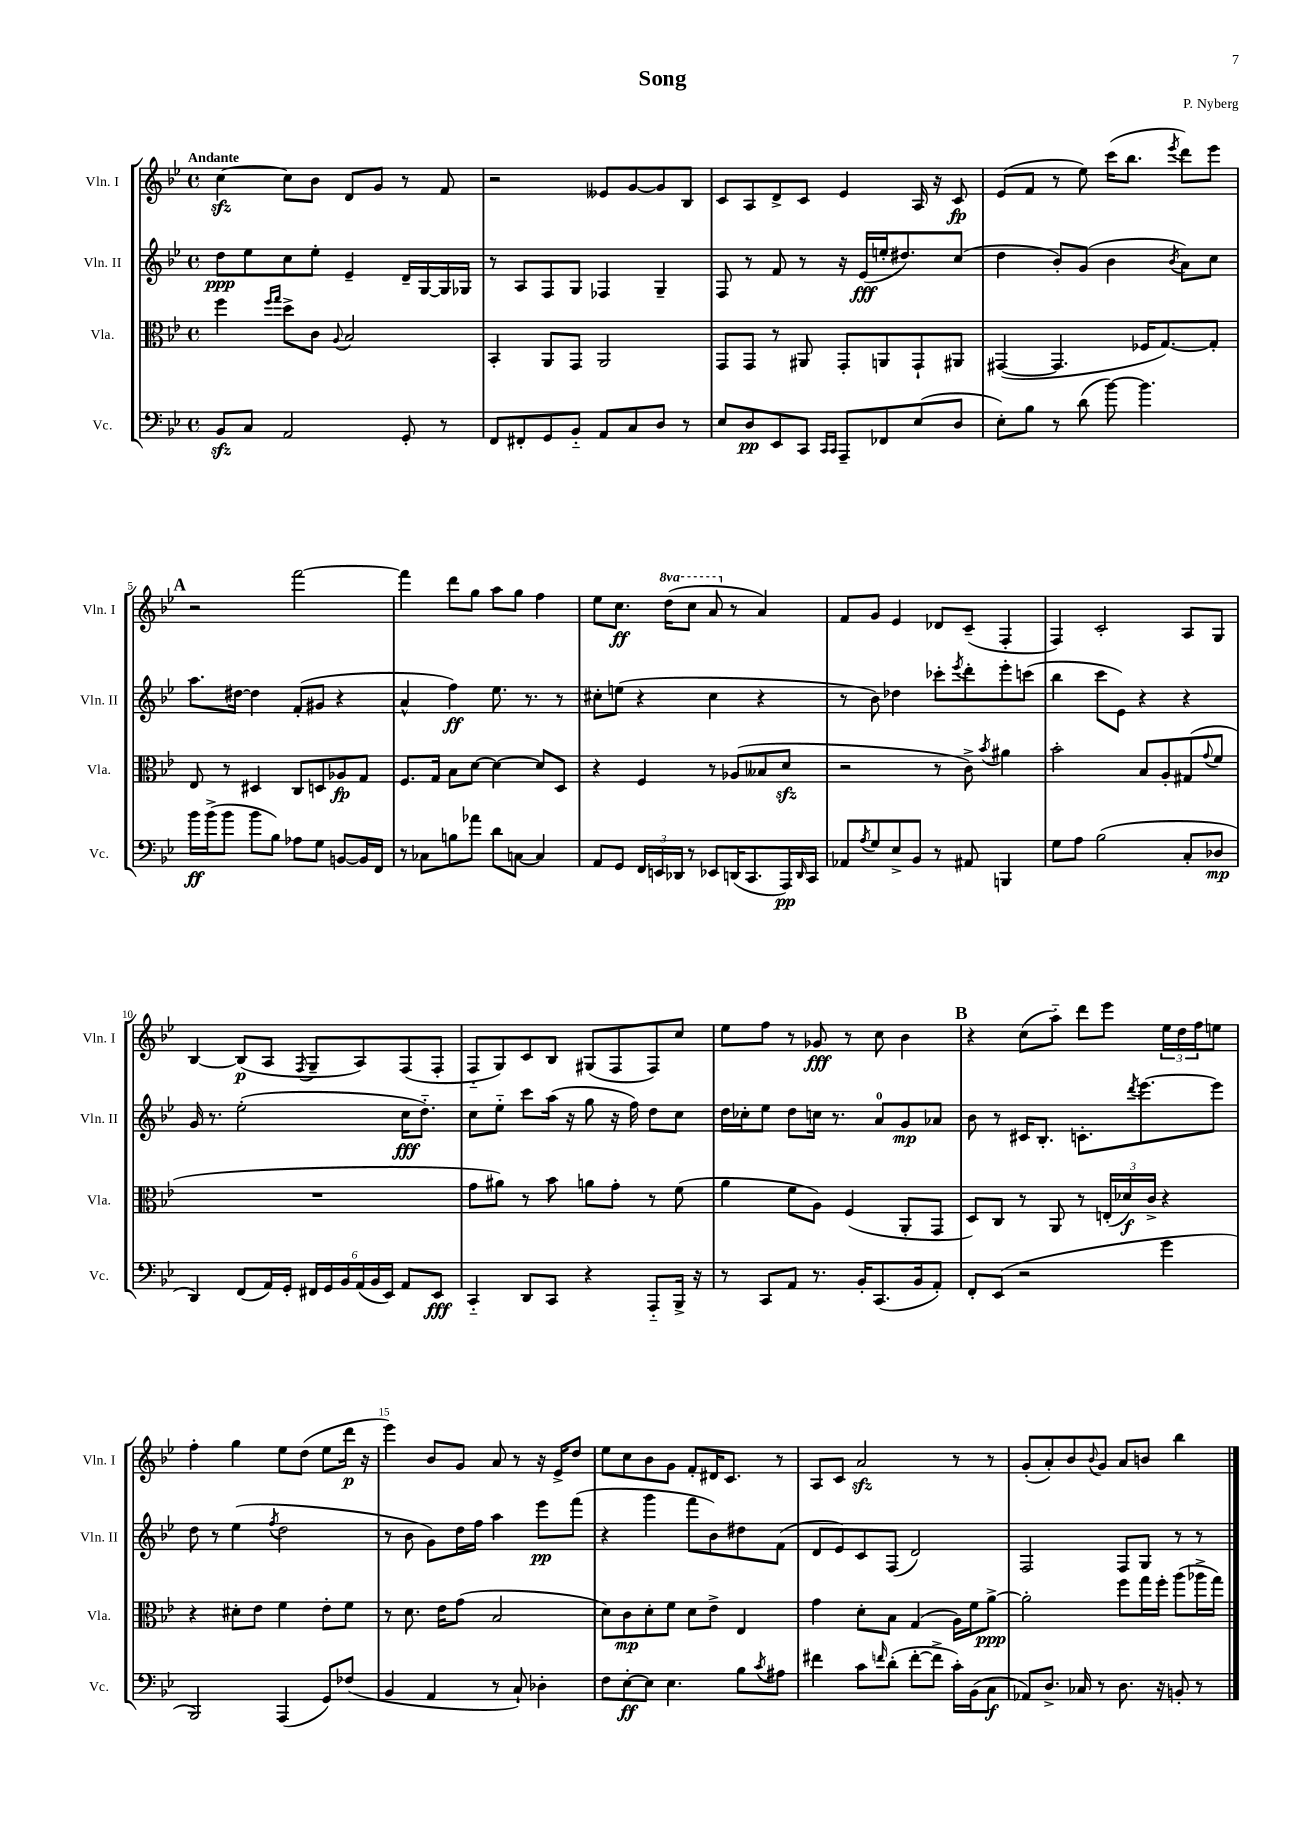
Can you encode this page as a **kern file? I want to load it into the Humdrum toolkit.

**kern	**kern	**kern	**kern
*staff4	*staff3	*staff2	*staff1
*clefF4	*clefC3	*clefG2	*clefG2
*k[b-e-]	*k[b-e-]	*k[b-e-]	*k[b-e-]
*M4/4	*M4/4	*M4/4	*M4/4
*met(c)	*met(c)	*met(c)	*met(c)
8BB-	4ff	8dd	[4cc
8C	.	8ee-	.
.	16qqff	.	.
.	16qqgg	.	.
2AA	8dd^	8cc	8cc]
.	8c	8ee-'	8b-
.	8qqA	.	.
.	2B-	4e-~	8d
.	.	.	8g
8GG'	.	16d~	8r
.	.	[16G	.
8r	.	16G]	8f
.	.	16G-	.
=	=	=	=
8FF	4BB-'	8r	2r
8FF#'	.	8A	.
8GG	8AA	8F	.
8BB-'~	8GG	8G	.
8AA	2AA	4F-	8e--
8C	.	.	[8g
8D	.	4G~	8g]
8r	.	.	8B-
=	=	=	=
8E-	8GG	8F	8c
8D	8GG	8r	8A
8EE-	8r	8f	8d^
8CC	8AA#	8r	8c
16qqCC	.	.	.
16qqCC	.	.	.
8AAA~	8GG'	16r	4e-
.	.	(16e-	.
8FF-	8AA	16ee'	.
.	.	8.dd#)	.
(8E-	8GG`	.	16A
.	.	.	16r
8D	8AA#	(8cc	8c
=	=	=	=
8E-')	([4GG#	4dd	(8e-
8B-	.	.	8f
8r	4.GG#]	8b-')	8r
(8d	.	(8g	8ee-)
[8b-)	.	4b-	(16ccc
.	.	.	8.bb-
4.b-]	16F-	.	.
.	[8.G)	.	.
.	.	8qb-	8qeee-
.	.	8a)	8ddd)
.	8G']	8cc	8eee-
=	=	=	=
16b-	8E-	8.aa	2r
(16b-^	.	.	.
8b-	8r	.	.
.	.	[16dd#	.
8b-	4D#	4dd#]	.
8B-)	.	.	.
8A-	8C	(8f'	[2fff
8G	8D	8g#	.
[8BB	8A-	4r	.
16BB]	8G	.	.
16FF	.	.	.
=	=	=	=
8r	8.F	4a^^	4fff]
8C-	.	.	.
.	16G	.	.
8B	8B-	4ff)	8ddd
8a-	[8d	.	8gg
8d	4d_	8.ee-	8aa
[8C	.	.	8gg
.	.	8.r	.
4C]	8d]	.	4ff
.	8D	8r	.
=	=	=	=
8AA	4r	8cc#'	8ee-
8GG	.	(8ee	8.cc
24FF	4F	4r	.
24EE	.	.	.
.	.	.	(16ddd
24DD-	.	.	.
8r	.	.	8ccc
8EE-	8r	4cc#	8aa
(16DD	(8A-	.	8r
8.CC	.	.	.
.	8B--	4r	4a)
16AAA)	8d	.	.
16qqDD	.	.	.
16CC	.	.	.
=	=	=	=
8AA-	2r	8r	8f
8qA	.	.	.
8G	.	8b-)	8g
8E-^	.	4dd-	4e-
8BB-	.	.	.
8r	8r	8ccc-'	8d-
.	.	8qeee-	.
8AA#	8c^)	8ddd'	(8c~
.	8qb-	.	.
4BBB	4a#	8eee-'	4F'
.	.	(8ccc	.
=	=	=	=
8G	2b-'	4bb-	4F)
8A	.	.	.
(2B-	.	8ccc	2c'
.	.	8e-)	.
.	8B-	4r	.
.	8A'	.	.
8C'	(8G#	4r	8A
.	8qqg	.	.
8D-	8f	.	8G
=	=	=	=
4DD)	1r	16g	[4B-
.	.	8.r	.
(8FF	.	(2ee-'	(8B-]
16AA)	.	.	8A
16GG'	.	.	.
.	.	.	8qF
24FF#	.	.	8G~
24GG	.	.	.
24BB-	.	.	.
(24AA	.	.	8A)
24BB-	.	.	.
24EE-)	.	.	.
8AA	.	16cc	(8F
.	.	8.dd'~)	.
8EE-	.	.	8F'
=	=	=	=
4CC'~	8g	8cc	8F'~
.	8a#)	8ee-'~	8G)
8DD	8r	8ccc	8c
8CC	8b-	(16aa	8B-
.	.	16r	.
4r	8a	8gg	(8G#
.	8g'	16r	8F
.	.	16ff)	.
8AAA'~	8r	8dd	8F)
16BBB-^	(8f	8cc	8cc
16r	.	.	.
=	=	=	=
8r	4a	16dd	8ee-
.	.	16cc-'	.
8CC	.	8ee-	8ff
8AA	8f	8dd	8r
8.r	8A)	16cc	8g-
.	.	8.r	.
.	(4F	.	8r
16BB-'	.	.	.
(8.CC	.	8a	8cc
.	8AA'	8g	4b-
16BB-	.	.	.
8AA')	8GG	8a-	.
=	=	=	=
8FF'	8D)	8b-	4r
(8EE-	8C	8r	.
2r	8r	16c#	(8cc
.	.	8.B-'	.
.	8AA	.	8aa'~)
.	8r	8.c'	8ddd
.	(24E'	.	8eee-
.	24d-)	.	.
.	.	8qddd	.
.	.	[8.eee-	.
.	24c^	.	.
4g	4r	.	24ee-
.	.	.	24dd
.	.	.	24ff
.	.	8eee-]	8ee
=	=	=	=
2BBB-)	4r	8dd	4ff'
.	.	8r	.
.	8d#'	(4ee-	4gg
.	8e-	.	.
.	.	8qff	.
(4AAA	4f	2dd	8ee-
.	.	.	(8dd
8GG)	8e-'	.	8ee-
(8F-	8f	.	16ddd
.	.	.	16r
=	=	=	=
4BB-	8r	8r	4eee-)
.	8.d	8b-	.
4AA	.	8g)	8b-
.	16e-	.	.
.	(8g	16dd	8g
.	.	16ff	.
8r	2B-	4aa	8a
8C`)	.	.	8r
4D-'	.	8eee-	16r
.	.	.	16e-^
.	.	(8fff	8dd
=	=	=	=
8F	8d)	4r	8ee-
[8E-'	8c	.	8cc
8E-]	8d'	4ggg	8b-
4.E-	8f	.	8g
.	8d	8fff	8f'
.	8e-^	8b-)	16d#
.	.	.	8.c
8B-	4E-	8dd#	.
8qc	.	.	.
8A#	.	(8f	8r
=	=	=	=
4f#	4g	8d	8A
.	.	8e-)	8c
8c	8d'	8c	2a
16qqf	.	.	.
(8d'	8B-	(8F	.
[8f'	(4G	2d)	.
8f^]	.	.	.
16c')	16A)	.	8r
(16BB-	16f	.	.
8C	[8a^	.	8r
=	=	=	=
8AA-)	2a']	2F	(8g'
8.D^	.	.	8a')
.	.	.	8b-
16C-	.	.	.
.	.	.	8qqb-
8r	.	.	8g
8.D	8ff	8F	8a
.	16gg	8G	8b
16r	16ff'	.	.
8BB'	(8aa	8r	4bb-
8r	16aa-^	8r	.
.	16gg)	.	.
==	==	==	==
*-	*-	*-	*-
